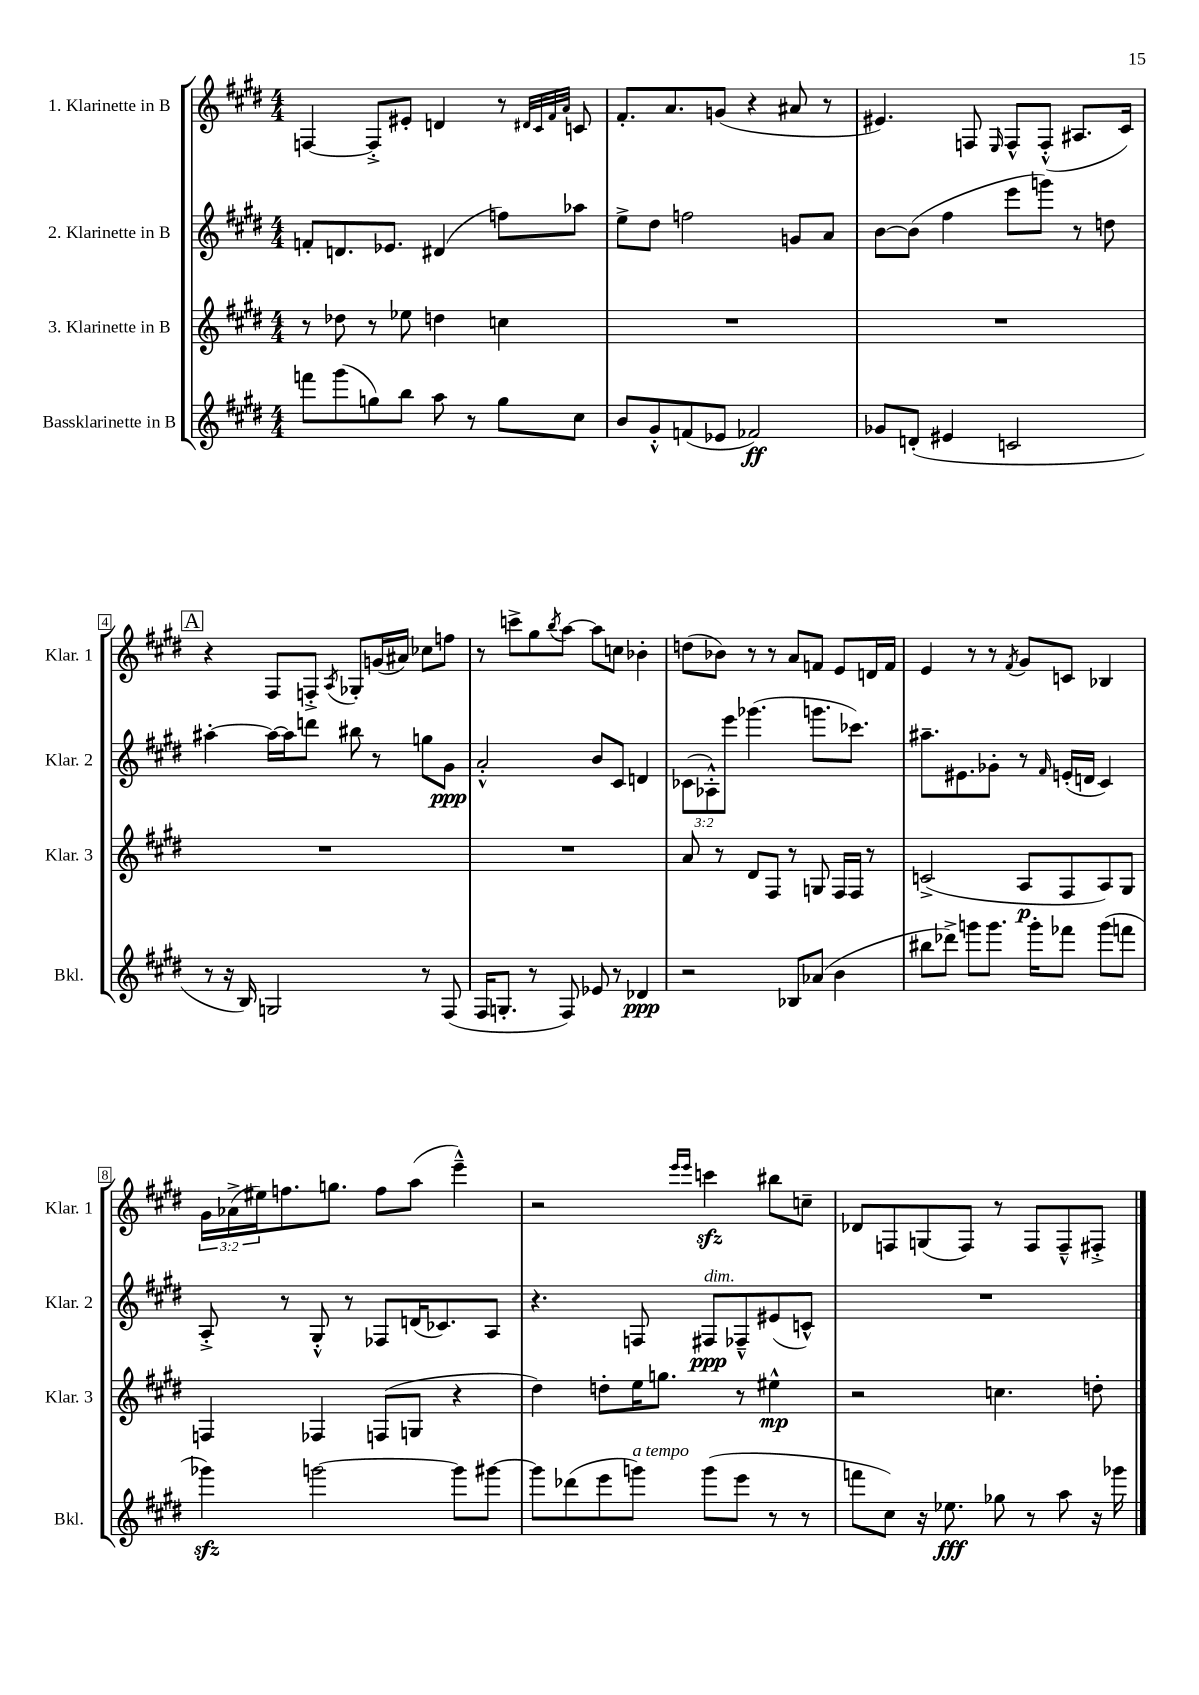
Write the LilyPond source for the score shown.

<<
\new StaffGroup <<
\new Staff = "s0" \with { instrumentName = "1. Klarinette in B" shortInstrumentName = "Klar. 1" } {
    \clef treble \key e \major \numericTimeSignature \time 4/4 \override Staff.TupletNumber.text = #tuplet-number::calc-fraction-text
    f4~ f8-.-> eis'8-. d'4 r8 \grace { dis'32 cis'32 fis'32 a'32 } c'8 |
    fis'8.-. a'8. g'8( r4 ais'8 r8 |
    eis'4.) f8 \grace { e16 } f8-^ f8-.-^( ais8. cis'16) |
    \mark \markup { \box "A" } r4 fis8 f8-.-> \acciaccatura { a8 } ges8-. g'16( ais'16) ces''8 f''8 |
    r8 c'''8-> gis''8 \acciaccatura { b''8 } a''8~ a''8 c''8 bes'4-. |
    d''8( bes'8) r8 r8 a'8 f'8 e'8 d'16 f'16 |
    e'4 r8 r8 \acciaccatura { fis'8 } gis'8 c'8 bes4 |
    \tuplet 3/2 { gis'16 aes'16->( eis''16) } f''8. g''8. f''8 a''8( e'''4---^) |
    r2 \grace { e'''16 e'''16 } c'''4\sfz bis''8 c''8-- |
    des'8 f8 g8( f8) r8 f8 f8---^ fis8-.-> \bar "|." |
}
\new Staff = "s1" \with { instrumentName = "2. Klarinette in B" shortInstrumentName = "Klar. 2" } {
    \clef treble \key e \major \numericTimeSignature \time 4/4 \override Staff.TupletNumber.text = #tuplet-number::calc-fraction-text
    f'8-. d'8. ees'8. dis'4( f''8) aes''8 |
    e''8-> dis''8 f''2 g'8 a'8 |
    b'8~ b'8( fis''4 e'''8 g'''8) r8 d''8 |
    \mark \markup { \box "A" } ais''4~-. ais''16~ ais''16 d'''8 bis''8 r8 g''8 gis'8\ppp |
    a'2-.-^ b'8 cis'8 d'4 |
    \tuplet 3/2 { ces'8( aes8-.-^) e'''8 } ges'''4.( g'''8. ces'''8.) |
    ais''8.-- eis'8. ges'8-. r8 \grace { fis'16 } e'16-.( d'16 cis'4) |
    a8-.-> r8 gis8-.-^ r8 fes8 d'16( ces'8.) a8 |
    r4. f8 fis8\ppp^\markup { \italic "dim." } fes8---^ eis'8( c'8-^) |
    R1 \bar "|." |
}
\new Staff = "s2" \with { instrumentName = "3. Klarinette in B" shortInstrumentName = "Klar. 3" } {
    \clef treble \key e \major \numericTimeSignature \time 4/4
    r8 des''8 r8 ees''8 d''4 c''4 |
    R1 |
    R1 |
    \mark \markup { \box "A" } R1 |
    R1 |
    a'8 r8 dis'8 fis8 r8 g8 fis16 fis16 r8 |
    c'2->( a8\p fis8 a8) gis8 |
    f4 fes4 f8( g8 r4 |
    dis''4) d''8-. e''16 g''8. r8 eis''4-^\mp |
    r2 c''4. d''8-. \bar "|." |
}
\new Staff = "s3" \with { instrumentName = "Bassklarinette in B" shortInstrumentName = "Bkl." } {
    \clef treble \key e \major \numericTimeSignature \time 4/4
    f'''8 gis'''8( g''8) b''8 a''8 r8 g''8 cis''8 |
    b'8 gis'8-.-^ f'8( ees'8 fes'2\ff) |
    ges'8 d'8-.( eis'4 c'2 |
    \mark \markup { \box "A" } r8 r16 b16) g2 r8 fis8( |
    fis16 g8.-. r8 fis8) ees'8 r8 des'4\ppp |
    r2 bes8 aes'8( b'4 |
    bis''8 des'''8->) g'''8 g'''8. g'''16-. fes'''8 g'''8( f'''8 |
    ges'''4\sfz) g'''2~ g'''8 gis'''8~ |
    gis'''8 des'''8( e'''8 g'''8^\markup { \italic "a tempo" }) g'''8( e'''8 r8 r8 |
    f'''8 cis''8) r16 ees''8.\fff ges''8 r8 a''8 r16 ges'''16 \bar "|." |
}
>>
>>
\layout { \context { \Score \override BarNumber.stencil = #(make-stencil-boxer 0.1 0.3 ly:text-interface::print) } }
